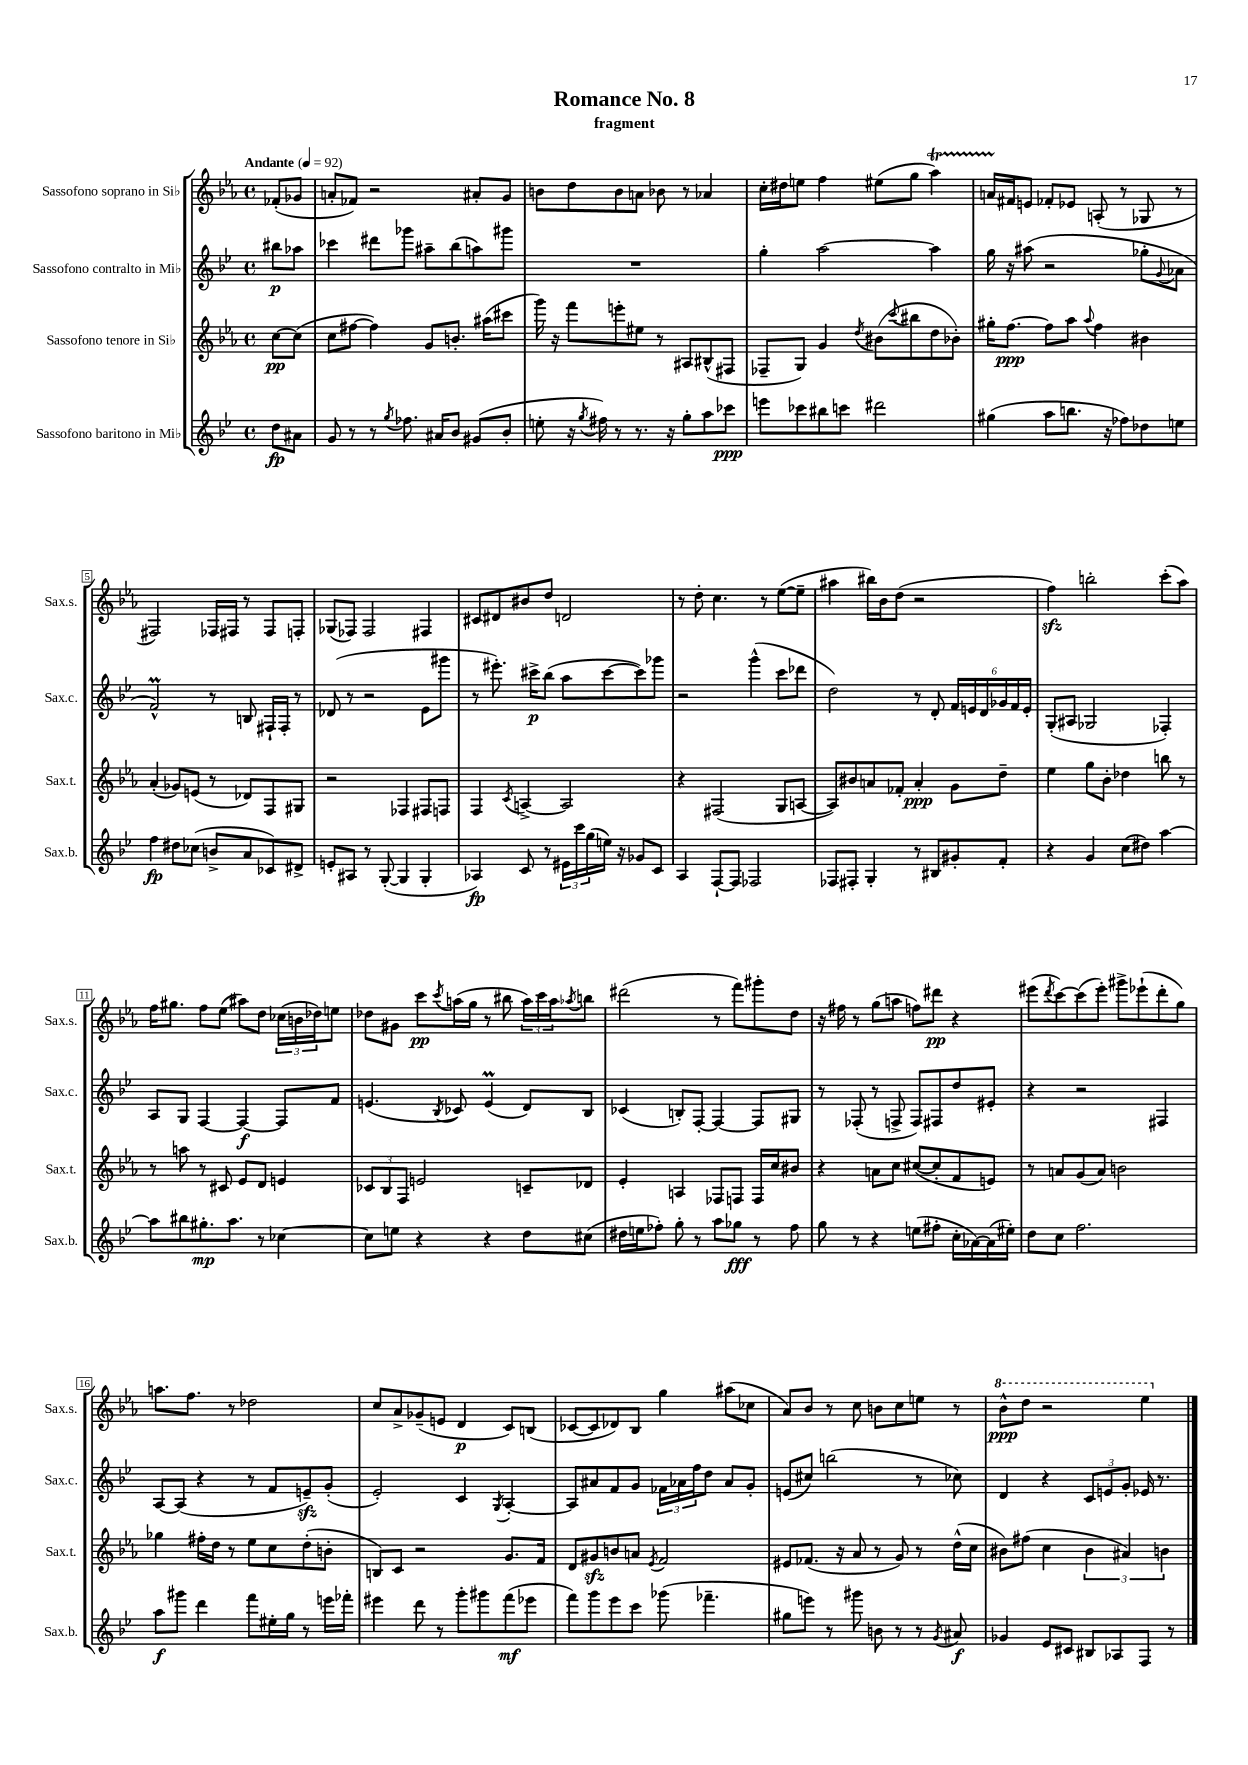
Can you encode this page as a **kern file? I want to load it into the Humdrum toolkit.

**kern	**dynam	**kern	**dynam	**kern	**dynam	**kern	**dynam
*part4	*part4	*part3	*part3	*part2	*part2	*part1	*part1
*staff4	*staff4	*staff3	*staff3	*staff2	*staff2	*staff1	*staff1
*I"Sassofono baritono in Mi♭	*	*I"Sassofono tenore in Si♭	*	*I"Sassofono contralto in Mi♭	*	*I"Sassofono soprano in Si♭	*
*I'Sax.b.	*	*I'Sax.t.	*	*I'Sax.c.	*	*I'Sax.s.	*
*clefG2	*	*clefG2	*	*clefG2	*	*clefG2	*
*k[b-e-]	*	*k[b-e-a-]	*	*k[b-e-]	*	*k[b-e-a-]	*
*M4/4	*	*M4/4	*	*M4/4	*	*M4/4	*
*met(c)	*	*met(c)	*	*met(c)	*	*met(c)	*
*MM92	*	*MM92	*	*MM92	*	*MM92	*
=	=	=	=	=	=	=	=
!	!	!	!	!	!	!LO:TX:a:B:t=Andante	!
8dd\L	fp	[8cc\L	pp	8bb#X\L	p	(8f-X'/L	.
8a#X\J	.	(8cc\J]	.	8aa-X\J	.	8g-X/J	.
=1	=1	=1	=1	=1	=1	=1	=1
8g/	.	8cc\L	.	4ccc-X\	.	8an'/L	.
8r	.	[8ff#X\J	.	.	.	8f-X/J)	.
8r	.	4ff#\])	.	8ddd#X\L	.	2r	.
8qgg/	.	.	.	.	.	.	.
8.ff-X\	.	.	.	8ggg-X\J	.	.	.
.	.	8g/L	.	8aa#X~\L	.	.	.
16a#X/KL	.	.	.	.	.	.	.
8b-/J	.	8.bn'/J	.	(8bb-\	.	.	.
(8g#X/L	.	.	.	8aan\)	.	8a#X'/L	.
.	.	(16aa#X\KL	.	.	.	.	.
8b-'/J	.	8ccc#X\J	.	8ggg#X\J	.	8g/J	.
=2	=2	=2	=2	=2	=2	=2	=2
8een'\	.	16ggg\)	.	1r	.	8bn\L	.
.	.	16r	.	.	.	.	.
16r	.	8fff\L	.	.	.	8dd\	.
8qgg/	.	.	.	.	.	.	.
16ff#X\)	.	.	.	.	.	.	.
8r	.	8eeen'\	.	.	.	8b\	.
8.r	.	8ee#X\J	.	.	.	8an\J	.
.	.	8r	.	.	.	8b-X\	.
16r	.	.	.	.	.	.	.
8gg'\L	.	8A#X/L	.	.	.	8r	.
8aa\	.	(8B#X^^/	.	.	.	4a-X/	.
8ccc-X\J	ppp	8F#X/J	.	.	.	.	.
=3	=3	=3	=3	=3	=3	=3	=3
8eeen\L	.	8F-X~/L	.	4gg'\	.	16cc'\LL	.
.	.	.	.	.	.	16dd#X\J	.
8ccc-X\	.	8G/J)	.	.	.	8een\J	.
8bb#X\	.	4g/	.	[2aa\	.	4ff\	.
8cccn\J	.	.	.	.	.	.	.
.	.	8qdd/	.	.	.	.	.
2ddd#X\	.	(8b#X\L	.	.	.	(8ee#X\L	.
.	.	8qqccc/	.	.	.	.	.
.	.	8bb#X\	.	.	.	8gg\J	.
.	.	8dd\	.	4aa\]	.	4aa-T\)	.
.	.	8b-X'\J)	.	.	.	.	.
=4	=4	=4	=4	=4	=4	=4	=4
(4gg#X\	.	16gg#X'\KL	.	16gg\	.	16anTTT/LL	.
.	.	[8.ff\J	ppp	16r	.	16f#X/J	.
.	.	.	.	(8aa#X\	.	8en/J	.
8aa\L	.	8ff\L]	.	2r	.	8f-X'/L	.
8.bbn\J	.	8aa-\J	.	.	.	8e-X/J	.
.	.	8qqaa-/	.	.	.	.	.
.	.	4ff\	.	.	.	(8An'/	.
16r	.	.	.	.	.	.	.
8ff-X\L)	.	.	.	.	.	8r	.
8dd-X\	.	4b#X\	.	8gg-X'\L	.	8G-X/	.
.	.	.	.	8qqg/	.	.	.
8een\J	.	.	.	8a-X\J	.	8r	.
!!LO:LB:g=z
=5	=5	=5	=5	=5	=5	=5	=5
4ff\	fp	(4a-'/	.	2fM^^/)	.	2F#X/)	.
8dd#X\L	.	8g-X/L)	.	.	.	.	.
(8cc-X\J	.	(8en/J	.	.	.	.	.
8bn^/L	.	8r	.	8r	.	16F-X/LL	.
.	.	.	.	.	.	16F#X/JJ	.
8a/	.	8d-X/L)	.	8Bn/	.	8r	.
8c-X/)	.	8F/	.	16F#X`/LL	.	8F#/L	.
.	.	.	.	16F#'/JJ	.	.	.
8d#X^/J	.	8G#X/J	.	8r	.	8Fn'/J	.
=6	=6	=6	=6	=6	=6	=6	=6
8en'/L	.	2r	.	(8d-X/	.	(8G-X/L	.
8A#X/J	.	.	.	8r	.	8F-X/J)	.
8r	.	.	.	2r	.	2F-/	.
([8G'/	.	.	.	.	.	.	.
4G/]	.	4F-X/	.	.	.	.	.
4G'/	.	8F#X/L	.	8e-\L	.	4F#X/	.
.	.	8Fn/J	.	8ggg#X\J	.	.	.
=7	=7	=7	=7	=7	=7	=7	=7
4A-X/)	fp	4F/	.	8r	.	8c#X/L	.
.	.	.	.	8.eee#X'\)	.	8d#X/	.
.	.	8qc/	.	.	.	.	.
8c/	.	[4An^/	.	.	.	8b#X/	.
.	.	.	.	16ccc#X^\KL	p	.	.
8r	.	.	.	(8bb-\J	.	8dd/J	.
24e#X\LL	.	2A/]	.	8aa\L	.	2dn/	.
24ccc\	.	.	.	.	.	.	.
(24gg\	.	.	.	.	.	.	.
16een\JJ)	.	.	.	[8ccc#\	.	.	.
16r	.	.	.	.	.	.	.
8g-X/L	.	.	.	8ccc#\])	.	.	.
8c/J	.	.	.	8ggg-X\J	.	.	.
=8	=8	=8	=8	=8	=8	=8	=8
4A/	.	4r	.	2r	.	8r	.
.	.	.	.	.	.	8dd'\	.
[8F`/L	.	(2F#X/	.	.	.	4.cc\	.
8F/J]	.	.	.	.	.	.	.
2F-X/	.	.	.	(4ggg^^\	.	.	.
.	.	.	.	.	.	8r	.
.	.	8G/L	.	8ccc\L	.	([8ee-\L	.
.	.	[8An/J	.	8ddd-X\J	.	8ee-~\J]	.
=9	=9	=9	=9	=9	=9	=9	=9
8F-X/L	.	8A/L])	.	2dd\)	.	4aa#X\	.
8F#X'/J	.	8b#X/	.	.	.	.	.
4G'/	.	8an/	.	.	.	16bb#X\LL)	.
.	.	.	.	.	.	16b-\J	.
.	.	8f-X'/J	.	.	.	(8dd\J	.
8r	.	4a'/	ppp	8r	.	2r	.
8B#X/L	.	.	.	8d'/	.	.	.
8g#X'/	.	8g\L	.	24f/LL	.	.	.
.	.	.	.	24en/	.	.	.
.	.	.	.	24d/	.	.	.
8f'/J	.	8dd~\J	.	24g-X/	.	.	.
.	.	.	.	24f/	.	.	.
.	.	.	.	24e'/JJ	.	.	.
=10	=10	=10	=10	=10	=10	=10	=10
4r	.	4ee-\	.	(8G'/L	.	4ffzz\)	.
.	.	.	.	8A#X/J	.	.	.
4g/	.	8gg\L	.	2G-X/	.	2bbn'\	.
.	.	8b-'\J	.	.	.	.	.
(8cc\L	.	4dd-X\	.	.	.	.	.
8dd#X\J)	.	.	.	.	.	.	.
[4aa\	.	8bbn\	.	4F-X'/)	.	(8ccc'\L	.
.	.	8r	.	.	.	8aa-\J)	.
!!LO:LB:g=z
=11	=11	=11	=11	=11	=11	=11	=11
8aa\L]	.	8r	.	8A/L	.	16ff\KL	.
.	.	.	.	.	.	8.gg#X\J	.
8bb#X\	.	8aan\	.	8G/J	.	.	.
8.gg#X'\	mp	8r	.	[4F/	.	8ff\L	.
.	.	8c#X/	.	.	.	(8ee-\J	.
8.aa\J	.	.	.	.	.	.	.
.	.	8e-/L	.	4F/_	f	8aa#X\L)	.
8r	.	8d/J	.	.	.	8dd\J	.
[4cc-X\	.	4en/	.	8F/L]	.	(24cc-X\LL	.
.	.	.	.	.	.	24bn\	.
.	.	.	.	.	.	24dd-X\J)	.
.	.	.	.	8f/J	.	8een\J	.
=12	=12	=12	=12	=12	=12	=12	=12
8cc-\L]	.	12c-X/L	.	(4.en/	.	8dd-X\L	.
.	.	12B-/	.	.	.	.	.
8een\J	.	.	.	.	.	8g#X\J	.
.	.	12F/J	.	.	.	.	.
4r	.	2en/	.	.	.	8ccc\L	pp
.	.	.	.	8qB-/	.	8qccc/	.
.	.	.	.	8c-X/)	.	(16aan\L	.
.	.	.	.	.	.	16gg\JJ	.
4r	.	.	.	(4em/	.	8r	.
.	.	.	.	.	.	8bb#X\	.
8dd\L	.	8cn~/L	.	8d/L)	.	24aa\LL)	.
.	.	.	.	.	.	24ccc\	.
.	.	.	.	.	.	24aa\J	.
.	.	.	.	.	.	8qaa-X/	.
(8cc#X\J	.	8d-X/J	.	8B-/J	.	8bbn\J	.
=13	=13	=13	=13	=13	=13	=13	=13
16dd#X\LL	.	4e-'/	.	(4c-X/	.	(2ddd#X\	.
16een\J	.	.	.	.	.	.	.
8ff-X'\J)	.	.	.	.	.	.	.
8gg'\	.	4An/	.	8Bn'/L)	.	.	.
8r	.	.	.	[8F'/J	.	.	.
8aa\L	.	8F-X/L	.	4F/_	.	8r	.
8gg-X\J	fff	8Fn/J	.	.	.	8fff\L)	.
8r	.	16F/LL	.	8F/L]	.	8ggg#X'\	.
.	.	16cc/J	.	.	.	.	.
8ff-\	.	8b#X/J	.	8G#X/J	.	8dd\J	.
=14	=14	=14	=14	=14	=14	=14	=14
8gg\	.	4r	.	8r	.	16r	.
.	.	.	.	.	.	16ff#X\	.
8r	.	.	.	(8F-X'/	.	8r	.
4r	.	8an\L	.	8r	.	(8gg\L	.
.	.	8cc\J	.	8Fn^/	.	8aan\J	.
(8een\L	.	([8cc#X/L	.	8F/L)	.	8ffn\L)	.
8ff#X'\J	.	8cc#'/]	.	8F#X/	.	8ddd#X\J	pp
16cc'\LL	.	8f/	.	8dd/	.	4r	.
[16a-X\)	.	.	.	.	.	.	.
(16a-\]	.	8en/J)	.	8e#X'/J	.	.	.
16ee#X'\JJ)	.	.	.	.	.	.	.
=15	=15	=15	=15	=15	=15	=15	=15
8dd\L	.	8r	.	4r	.	(8eee#X\L	.
.	.	.	.	.	.	8qddd/	.
8cc\J	.	8an/L	.	.	.	[8ccc\)	.
2.ff\	.	(8g/	.	2r	.	(8ccc\]	.
.	.	8a/J)	.	.	.	8eee#'\J)	.
.	.	2bn\	.	.	.	8ggg#X^\L	.
.	.	.	.	.	.	(8eee-X`\	.
.	.	.	.	4F#X/	.	8ddd'\	.
.	.	.	.	.	.	8gg\J)	.
!!LO:LB:g=z
=16	=16	=16	=16	=16	=16	=16	=16
8aa\L	f	4gg-X\	.	[8A/L	.	8.aan\L	.
8ggg#X\J	.	.	.	(8A/J]	.	.	.
.	.	.	.	.	.	8.ff\J	.
4ddd\	.	16ff#X'\LL	.	4r	.	.	.
.	.	16dd\JJ	.	.	.	.	.
.	.	8r	.	.	.	8r	.
8fff\L	.	8ee-\L	.	8r	.	2dd-X\	.
16ee#X'\L	.	8cc\	.	8f/L	.	.	.
16gg\JJ	.	.	.	.	.	.	.
8r	.	(8dd'\	.	8enzz~/)	.	.	.
16eeen\LL	.	8bn'\J	.	(8g'/J	.	.	.
16fff-X'\JJ	.	.	.	.	.	.	.
=17	=17	=17	=17	=17	=17	=17	=17
4eee#X\	.	8Bn/L)	.	2e-'/)	.	8cc/L	.
.	.	8c/J	.	.	.	8a-^/	.
8ddd\	.	2r	.	.	.	(8g-X~/	.
8r	.	.	.	.	.	8en/J	.
8ggg'\L	.	.	.	4c/	.	4d/	p
8ggg#X\	.	.	.	.	.	.	.
.	.	.	.	8qG/	.	.	.
(8fff\	mf	8.g/L	.	[4A'/	.	8c/L)	.
8eee-X\J	.	.	.	.	.	(8Bn/J	.
.	.	16f/Jk	.	.	.	.	.
=18	=18	=18	=18	=18	=18	=18	=18
8fff\L)	.	8d/L	.	8A/L]	.	[8c-X/L	.
8ggg\	.	8g#Xzz/	.	8a#X/	.	8c-/]	.
8eee-\	.	8bn/	.	8f/	.	8d-X/)	.
8ccc\J	.	8an/J	.	8g/J	.	8B-/J	.
.	.	8qe-/	.	.	.	.	.
(8ggg-X\	.	2f/	.	24f-X\LL	.	4gg\	.
.	.	.	.	24a-X\	.	.	.
.	.	.	.	24ff\J	.	.	.
4.fff-X~\	.	.	.	8dd\J	.	.	.
.	.	.	.	8a-/L	.	(8aa#X\L	.
.	.	.	.	8g'/J	.	8cc-X\J	.
=19	=19	=19	=19	=19	=19	=19	=19
8gg#X\L	.	8e#X/L	.	(8en/L	.	8a-/L)	.
8eeen\J)	.	(8.f-X/J	.	8cc#X/J)	.	8b-/J	.
8r	.	.	.	(2bbn\	.	8r	.
.	.	16r	.	.	.	.	.
8ggg#X\	.	8a-/	.	.	.	8cc\	.
8bn\	.	8r	.	.	.	8bn\L	.
8r	.	8g/)	.	.	.	8cc\	.
8r	.	8r	.	8r	.	8een\J	.
8qg/	.	.	.	.	.	.	.
8a#X/	f	(16dd^^\LL	.	8cc-X\)	.	8r	.
.	.	16cc\JJ	.	.	.	.	.
=20	=20	=20	=20	=20	=20	=20	=20
*	*	*	*	*	*	*8va	*
4g-X/	.	8b#X\L)	.	4d/	.	8bb-^^\L	ppp
.	.	(8ff#X\J	.	.	.	8ddd\J	.
8e-/L	.	4cc\	.	4r	.	2r	.
8c#X/J	.	.	.	.	.	.	.
8B#X/L	.	6b#\	.	12c/L	.	.	.
.	.	.	.	12en/	.	.	.
8A-X/	.	.	.	.	.	.	.
.	.	6a#X/)	.	12g'/J	.	.	.
8F/J	.	.	.	16e-X/	.	4eee-\	.
.	.	.	.	8.r	.	.	.
.	.	6bn\	.	.	.	.	.
8r	.	.	.	.	.	.	.
*	*	*	*	*	*	*X8va	*
==	==	==	==	==	==	==	==
*-	*-	*-	*-	*-	*-	*-	*-
